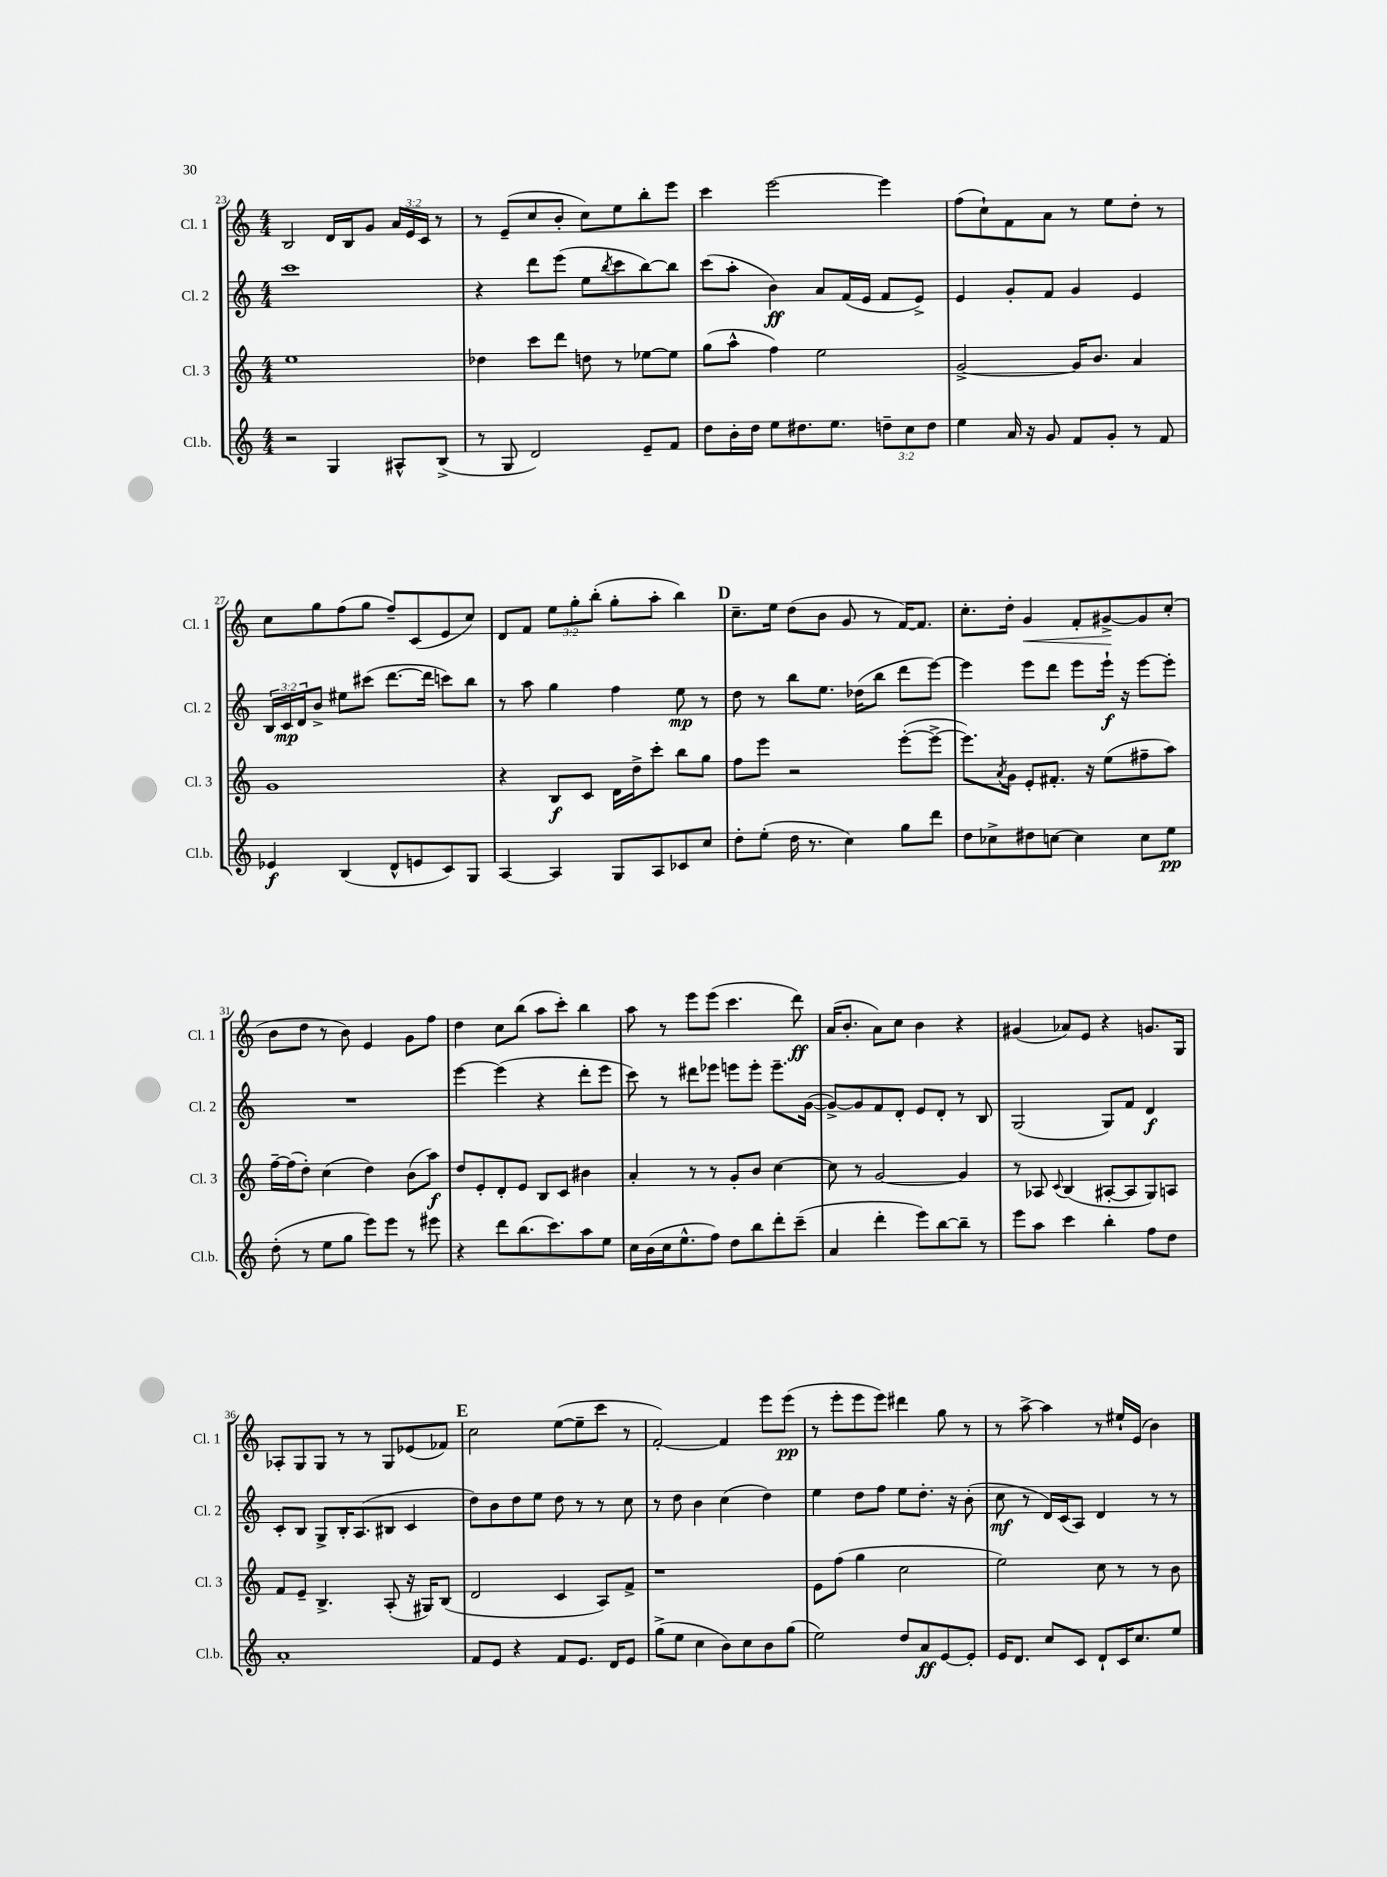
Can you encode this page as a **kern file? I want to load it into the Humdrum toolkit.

**kern	**kern	**kern	**kern
*staff4	*staff3	*staff2	*staff1
*clefG2	*clefG2	*clefG2	*clefG2
*k[]	*k[]	*k[]	*k[]
*M4/4	*M4/4	*M4/4	*M4/4
2r	1ee	1ccc	2B
4G	.	.	16d
.	.	.	16B
.	.	.	8g
8A#^^	.	.	24a
.	.	.	24e
.	.	.	24c
(8B^	.	.	8r
=	=	=	=
8r	4dd-	4r	8r
8G	.	.	(8e~
2d)	8ccc	8ddd	8cc
.	8ddd	(8eee	8b'
.	8dd	8ee	8cc)
.	.	8qbb	.
.	8r	8ccc	8ee
8e~	[8ee-	[8bb)	8bb'
8f	8ee-]	8bb]	8eee
=	=	=	=
8dd	(8gg	(8ccc	4ccc
16b'	8aa^^	8aa'	.
16dd	.	.	.
8ee	4ff)	4b)	[2eee
8.dd#	.	.	.
.	2ee	8a	.
8.ee	.	.	.
.	.	(16f	.
.	.	16e	.
12dd~	.	8f	4eee]
12cc	.	.	.
.	.	8e^)	.
12dd	.	.	.
=	=	=	=
4ee	[2g^	4e	(8ff
.	.	.	8cc`)
16a	.	8g'	8f
16r	.	.	.
8g	.	8f	8a
8f	16g]	4g	8r
.	8.b	.	.
8g'	.	.	8ee
8r	4a	4e	8dd'
8f	.	.	8r
=	=	=	=
4e-	1g	24B	8cc
.	.	24c	.
.	.	24d	.
.	.	8b^	8gg
(4B	.	8ee#	(8ff
.	.	(8ccc#	8gg
8d^^	.	[8.ddd	8ff~)
8e	.	.	(8c
.	.	16ddd]	.
8c)	.	8ccc)	8e
8G	.	8bb	8cc)
=	=	=	=
[4A	4r	8r	8d
.	.	8aa	8f
4A]	8B	4gg	12ee
.	.	.	12gg'
.	8c	.	.
.	.	.	(12bb'
8G	16d	4ff	8gg'
.	16dd^	.	.
8A	8ccc'	.	8aa'
8c-	8bb	8ee	4bb)
8cc	8gg	8r	.
=	=	=	=
8dd'	8ff	8dd	8.cc~
(8ee'	8eee	8r	.
.	.	.	16ee
16dd	2r	8bb	(8dd
8.r	.	.	.
.	.	8.ee	8b
4cc)	.	.	8g
.	.	(16dd-	.
.	.	8bb	8r
8gg	([8eee'	8ddd	[16f)
.	.	.	8.f]
8ddd	8eee^_	[8eee)	.
=	=	=	=
8dd	8.eee])	4eee]	8.cc'
8cc-^	.	.	.
.	8qa	.	.
.	16g	.	16dd'
8dd#	8e'	8eee	4g
[8cc	8.f#'	8ddd	.
4cc]	.	8eee	8f'
.	16r	.	.
.	(8ee	16eee`	[8g#^
.	.	16r	.
8cc	8ff#~	[8eee	8g#]
8ee	8aa)	8eee']	(8cc'
=	=	=	=
(8dd'	[16ff~	1r	8b
.	(16ff]	.	.
8r	8dd')	.	8dd
8ee	(4cc	.	8r
8gg	.	.	8b)
8eee)	4dd)	.	4e
8eee	.	.	.
8r	(8b	.	8g
8eee#	8aa)	.	8ff
=	=	=	=
4r	8dd	[4eee	4dd
.	8e'	.	.
8ddd	8d'	(4eee]	8cc
(8.bb	8e	.	(8bb
.	8B	4r	8aa
8.ccc)	.	.	.
.	8c	.	8ccc')
8aa	4b#	8ddd'	4bb
8ee	.	8eee	.
=	=	=	=
16cc	4a'	8ccc)	8aa
(16b	.	.	.
16cc	.	8r	8r
8.ee^^	.	.	.
.	8r	8ddd#	8eee
8ff)	8r	8eee-	(8eee
8dd	8g'	8eee	4.ccc
8bb	8b	8eee'	.
8ddd'	[4cc	8.eee~	.
(8ccc~	.	.	8ddd)
.	.	([16g	.
=	=	=	=
4a	8cc]	8g^_)	(16a
.	.	.	8.b'
.	8r	8g]	.
4ddd'	[2g	8f	8a)
.	.	8d'	8cc
8eee)	.	8e	4b
[8bb	.	8d'	.
8bb~]	4g]	8r	4r
8r	.	8B	.
=	=	=	=
8eee	8r	(2G	(4g#
8aa	8A-	.	.
.	8qqc	.	.
4ccc	(4B	.	8a-)
.	.	.	8e
4bb'	[8A#'	8G)	4r
.	8A#]	8f	.
8ff	8G)	4d	8.g
8dd	8A	.	.
.	.	.	16G
=	=	=	=
1a'	8f	8c'	8A-'
.	8e~	8B	8G
.	4.B^	8G^	8G
.	.	16B'	8r
.	.	(8.A	.
.	.	.	8r
.	(8A'	8B#	8G
.	16r	4c	(8e-
.	16G#)	.	.
.	(8B	.	8f-)
=	=	=	=
8f	2d	8dd)	2cc
8e	.	8b	.
4r	.	8dd	.
.	.	8ee	.
8f	4c	8dd	([8ee
8.e	.	8r	8ee~]
.	8A)	8r	8ccc
16d	.	.	.
8e	8f^	8cc	8r
=	=	=	=
(8gg^	1r	8r	[2f')
8ee	.	8dd	.
4cc	.	4b	.
8b)	.	(4cc	4f]
8cc	.	.	.
8b	.	4dd)	8eee
(8gg	.	.	(8eee
=	=	=	=
2ee)	8e	4ee	8r
.	(8ff	.	8eee'
.	4gg	8dd	8eee
.	.	8ff	8eee)
8dd	2cc	8ee	4ddd#
8a	.	8.dd'	.
[8e	.	.	8gg
.	.	16r	.
8e']	.	(8b'	8r
=	=	=	=
16e	2ee)	8cc	8r
8.d	.	.	.
.	.	8r	[8aa^
8cc	.	16d)	4aa]
.	.	(16c	.
8c	.	8A)	.
8d`	8cc	4d	8r
16c	8r	.	16ee#`
8.cc	.	.	(16e
.	8r	8r	4b)
8ee	8b	8r	.
==	==	==	==
*-	*-	*-	*-
